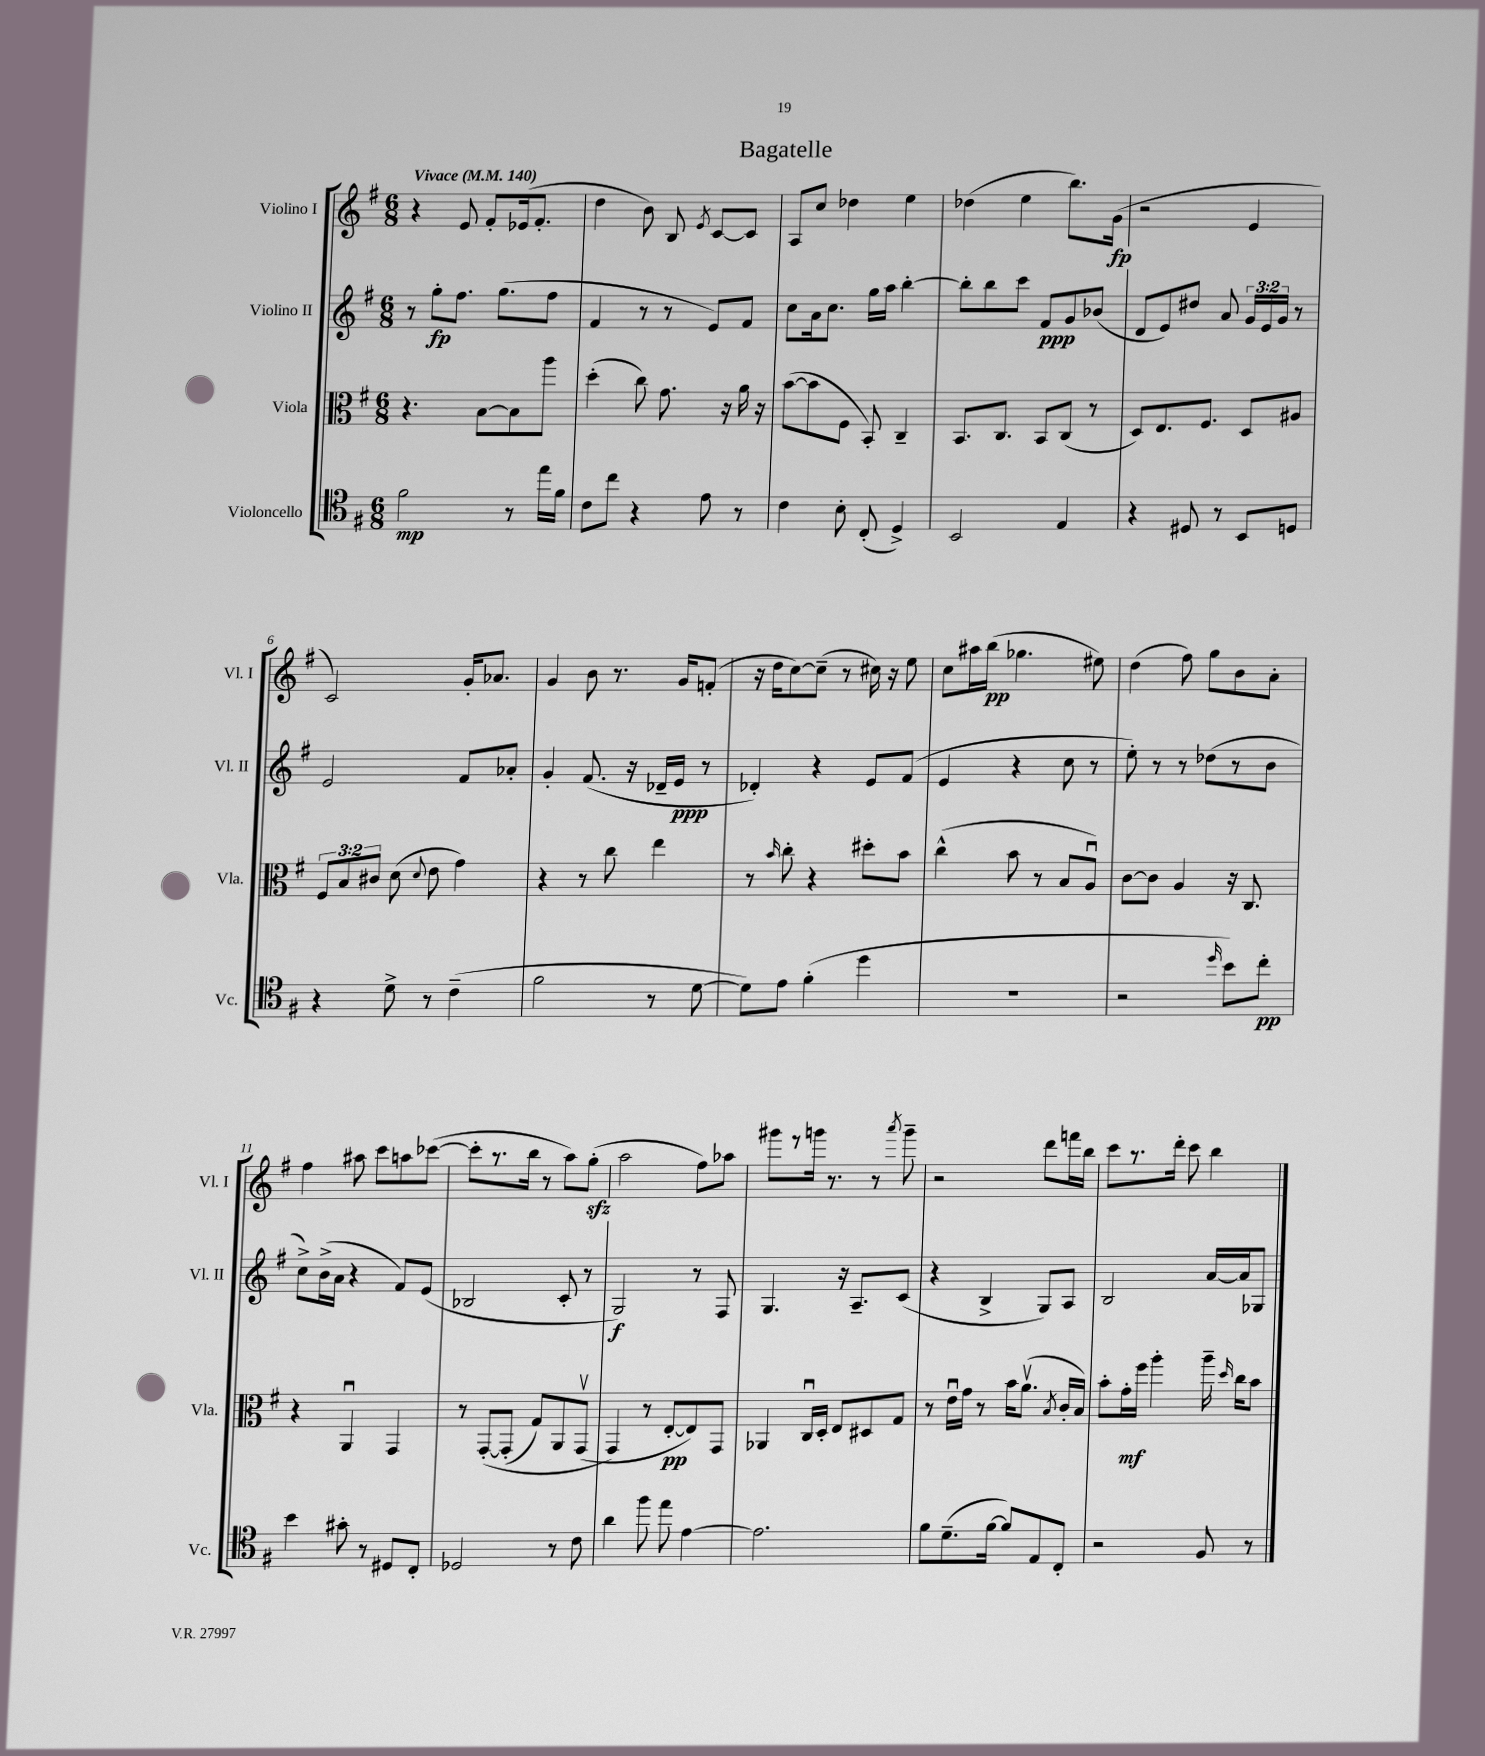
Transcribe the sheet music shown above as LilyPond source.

\header { title = "Bagatelle" }
<<
\new StaffGroup <<
\new Staff = "s0" \with { instrumentName = "Violino I" shortInstrumentName = "Vl. I" } {
    \clef treble \key g \major \numericTimeSignature \time 6/8 \tempo "Vivace" 4 = 140
    \autoBeamOff r4 e'8 fis'8[-. ees'16( fis'8.]-. |
    d''4 b'8) b8 \acciaccatura { e'8 } c'8[~ c'8] |
    a8[ c''8] des''4 e''4 |
    des''4( e''4 b''8.[) g'16]\fp( |
    r2 e'4 |
    c'2) g'16[-. aes'8.] |
    g'4 b'8 r8. g'16[ f'8]-.( |
    r16 d''16[ c''8~) c''8]--( r8 cis''16) r16 e''8 |
    c''8[ ais''16 b''16]\pp( ges''4. eis''8) |
    d''4( fis''8) g''8[ b'8 a'8]-. |
    fis''4 ais''8 c'''8[ a''8 ces'''8]~( |
    ces'''8[-. r8. b''16] r8 a''8[) g''8]-.\sfz( |
    a''2 fis''8[) aes''8] |
    gis'''8[ r8 g'''16] r8. r8 \acciaccatura { a'''8 } g'''8-- |
    r2 d'''8[ f'''16 b''16] |
    c'''8[ r8. d'''16]-. c'''8 b''4 \bar "|." |
}
\new Staff = "s1" \with { instrumentName = "Violino II" shortInstrumentName = "Vl. II" } {
    \clef treble \key g \major \numericTimeSignature \time 6/8 \override Staff.TupletNumber.text = #tuplet-number::calc-fraction-text
    \autoBeamOff r8 g''8[-.\fp fis''8.] g''8.[( fis''8] |
    fis'4 r8 r8 e'8[) fis'8] |
    c''8[ a'16 c''8.] g''16[ a''16] b''4~-. |
    b''8[-. b''8 c'''8] fis'8[\ppp g'8 bes'8]( |
    d'8[ e'8) dis''8] a'8 \tuplet 3/2 { g'16[ e'16 g'16] } r8 |
    e'2 fis'8[ aes'8]-. |
    g'4-. fis'8.( r16 des'16[-- e'16]\ppp r8 |
    des'4-.) r4 e'8[ fis'8]( |
    e'4 r4 c''8 r8 |
    e''8-.) r8 r8 des''8[( r8 b'8] |
    c''8[->) b'16->( a'16] r4 fis'8[) e'8]( |
    bes2 c'8-. r8 |
    g2\f) r8 fis8 |
    g4. r16 a8.[-- c'8]( |
    r4 b4-> g8[) a8] |
    b2 a'16[~ a'16 ges8] \bar "|." |
}
\new Staff = "s2" \with { instrumentName = "Viola" shortInstrumentName = "Vla." } {
    \clef alto \key g \major \numericTimeSignature \time 6/8 \override Staff.TupletNumber.text = #tuplet-number::calc-fraction-text
    \autoBeamOff r4. b8[~ b8 a''8] |
    d''4-.( c''8) g'8. r16 a'16 r16 |
    b'8[~( b'8 fis8] b,8-.) c4-- |
    b,8.[ c8.] b,8[ c8]( r8 |
    d8[) e8. fis8.] d8[ ais8] |
    \tuplet 3/2 { fis8[ b8 cis'8] } d'8( \appoggiatura { d'8 } e'8 g'4) |
    r4 r8 c''8 e''4 |
    r8 \grace { b'16 } c''8-. r4 dis''8[-. b'8] |
    c''4-^( b'8 r8 b8[ a8]\downbow) |
    c'8[~ c'8] a4 r16 c8. |
    r4 a,4\downbow g,4 |
    r8 g,8[~-.\( g,8]-.( g8[) a,8 g,8]\upbow( |
    g,4\) r8 e8[~-.\pp e8) g,8] |
    aes,4 c16[\downbow d16]-. e8[ dis8 g8] |
    r8 e'16[\downbow g'16] r8 b'16[ a'8.]\upbow( \acciaccatura { b8 } c'16[-. b16]) |
    b'8[-. g'16-.\mf fis''16] a''4-. a''16-- \grace { d''16 } c''16[ b'8] \bar "|." |
}
\new Staff = "s3" \with { instrumentName = "Violoncello" shortInstrumentName = "Vc." } {
    \clef tenor \key g \major \numericTimeSignature \time 6/8
    \autoBeamOff fis'2\mp r8 e''16[ fis'16] |
    c'8[ c''8] r4 e'8 r8 |
    c'4 b8-. c8-.( d4->) |
    b,2 e4 |
    r4 dis8 r8 b,8[ d8] |
    r4 d'8-> r8 c'4--( |
    fis'2 r8 d'8~ |
    d'8[) e'8] fis'4-.( d''4 |
    R2. |
    r2 \grace { d''16 } b'8[) c''8]-.\pp |
    b'4 gis'8-. r8 dis8[ c8]-. |
    des2 r8 c'8 |
    a'4 fis''8 e''8 e'4~ |
    e'2. |
    fis'8[ d'8.--( fis'16]~ fis'8[) e8 c8]-. |
    r2 fis8 r8 \bar "|." |
}
>>
>>
